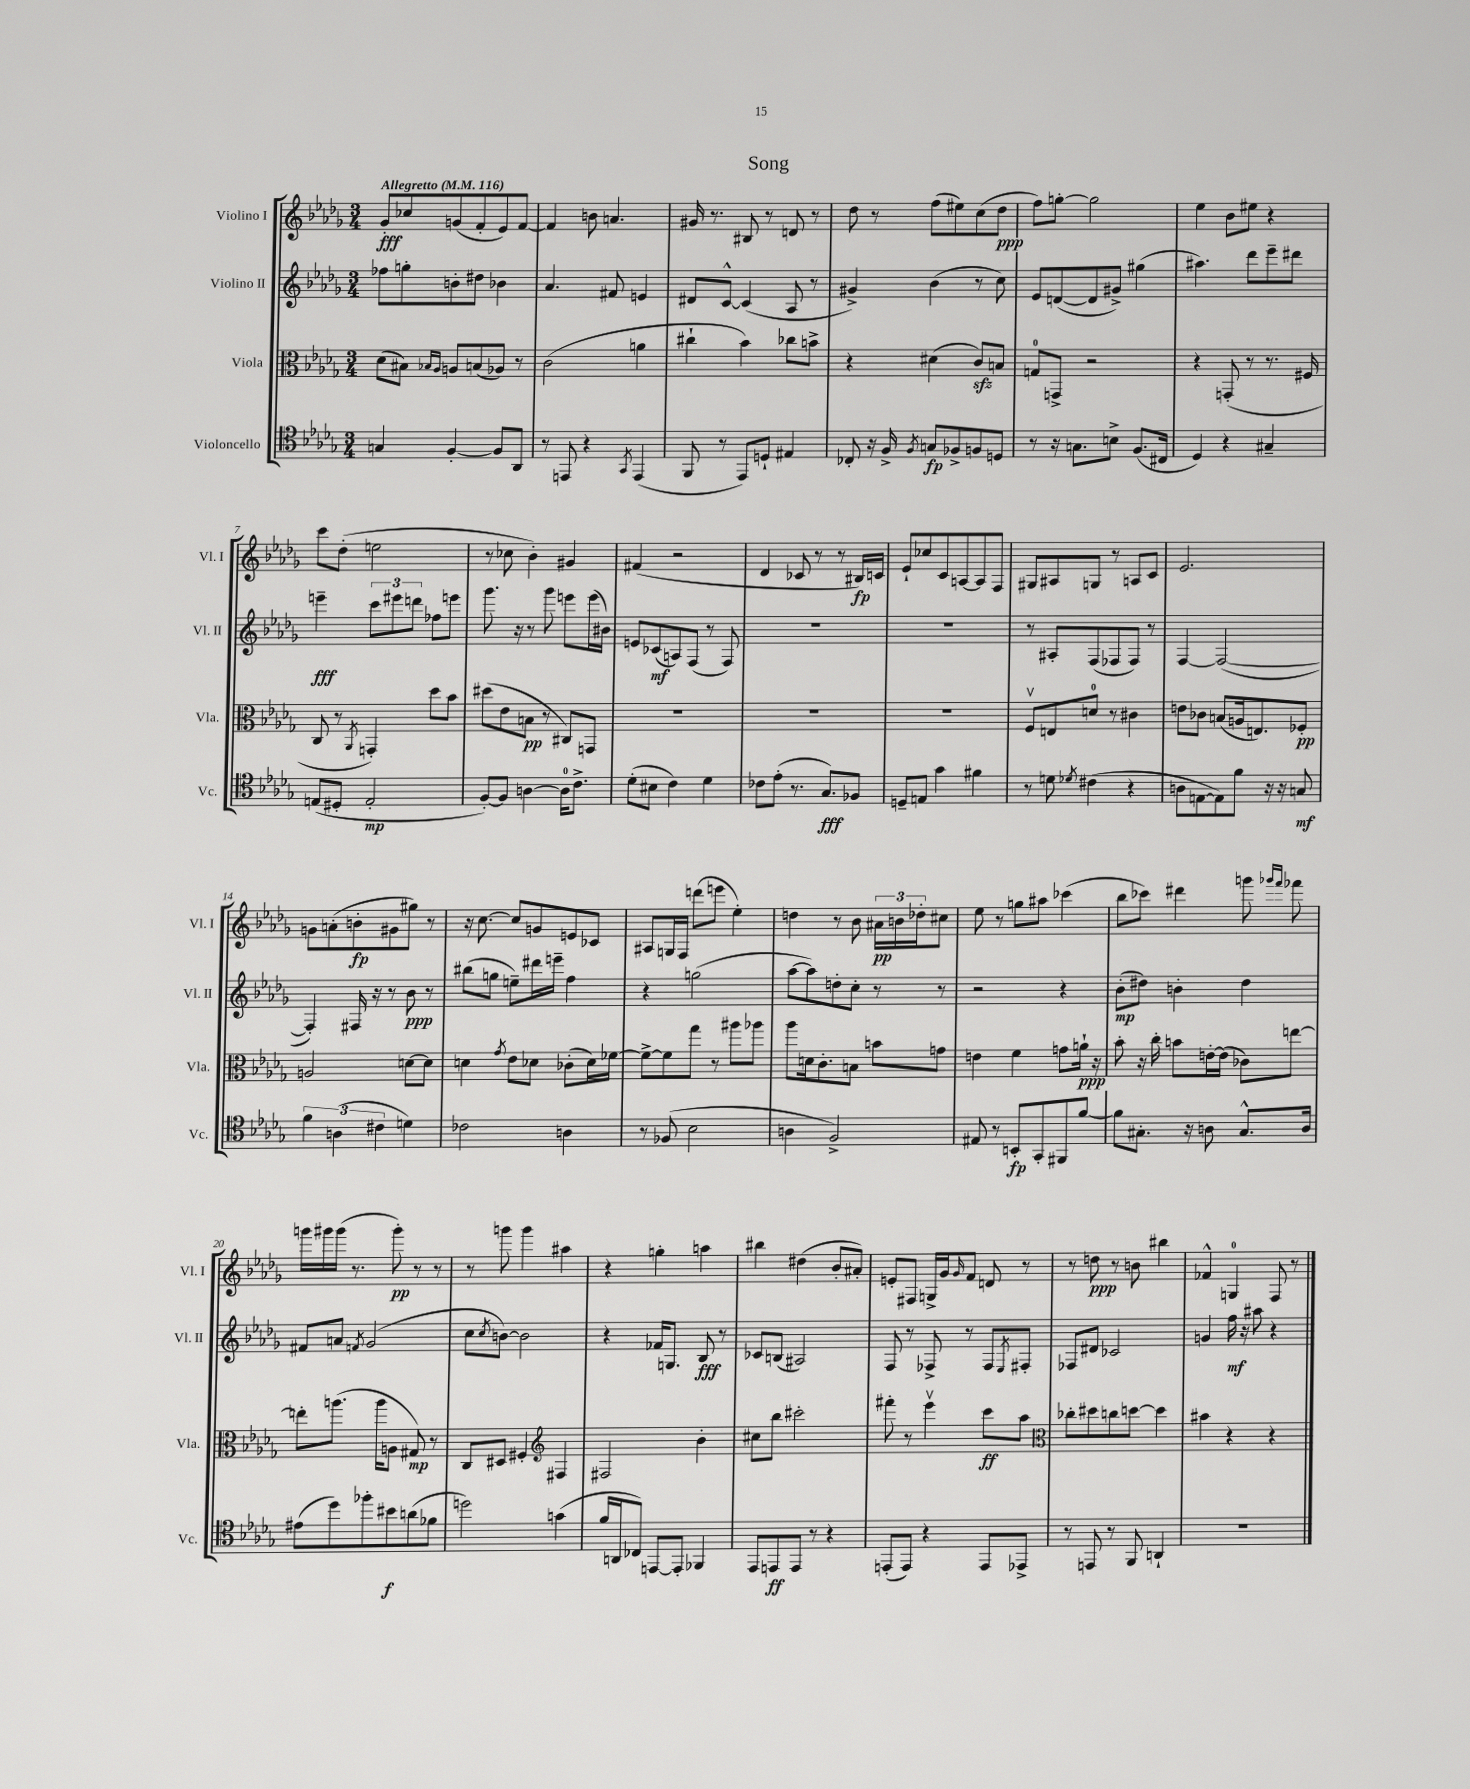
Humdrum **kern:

**kern	**dynam	**kern	**dynam	**kern	**dynam	**kern	**dynam
*part4	*part4	*part3	*part3	*part2	*part2	*part1	*part1
*staff4	*staff4	*staff3	*staff3	*staff2	*staff2	*staff1	*staff1
*I"Violoncello	*	*I"Viola	*	*I"Violino II	*	*I"Violino I	*
*I'Vc.	*	*I'Vla.	*	*I'Vl. II	*	*I'Vl. I	*
*clefC4	*	*clefC3	*	*clefG2	*	*clefG2	*
*k[b-e-a-d-g-]	*	*k[b-e-a-d-g-]	*	*k[b-e-a-d-g-]	*	*k[b-e-a-d-g-]	*
*M3/4	*	*M3/4	*	*M3/4	*	*M3/4	*
*MM116	*	*MM116	*	*MM116	*	*MM116	*
=1	=1	=1	=1	=1	=1	=1	=1
!	!	!	!	!	!	!LO:TX:a:B:t=Allegretto	!
4Gn/	.	(8d-\L	.	8ff-X\L	.	8g-'/L	fff
.	.	8B#X\J)	.	8ggn'\	.	8cc-X/	.
.	.	16qqB-X/LL	.	.	.	.	.
.	.	16qqA-/JJ	.	.	.	.	.
[4F'/	.	8An/L	.	8bn'\	.	(8gn/	.
.	.	(8Bn/	.	8dd#X\J	.	8f'/	.
8F/L]	.	8A-X/J)	.	4b-X\	.	8e-/)	.
8AA-/J	.	8r	.	.	.	[8f/J	.
=2	=2	=2	=2	=2	=2	=2	=2
8r	.	(2c\	.	4.a-/	.	4f/]	.
8EEn/	.	.	.	.	.	.	.
4r	.	.	.	.	.	8bn\	.
.	.	.	.	8f#X/	.	4.an/	.
8qGG-/	.	.	.	.	.	.	.
(4EE/	.	4an\	.	4en/	.	.	.
=3	=3	=3	=3	=3	=3	=3	=3
8FF/	.	4cc#X`\	.	8d#X/L	.	16g#X/	.
.	.	.	.	.	.	8.r	.
8r	.	.	.	[8c^^/J	.	.	.
8EE-/L)	.	4b-\)	.	(4c/]	.	8B#X/	.
8Dn`/J	.	.	.	.	.	8r	.
4E#X/	.	8cc-X\L	.	8A-/	.	8dn/	.
.	.	8bn^\J	.	8r	.	8r	.
=4	=4	=4	=4	=4	=4	=4	=4
8C-X'/	.	4r	.	4g#X^/)	.	8dd-\	.
16r	.	.	.	.	.	8r	.
16F^/	.	.	.	.	.	.	.
8qF/	.	.	.	.	.	.	.
8Gn/L	fp	(4d#X\	.	(4b-\	.	(8ff\L	.
8F-X^/	.	.	.	.	.	8ee#X\)	.
8Fn/	.	8czz/L)	.	8r	.	(8cc\	.
8Dn/J	.	8Bn/J	.	8cc\)	.	8dd-\J	ppp
=5	=5	=5	=5	=5	=5	=5	=5
8r	.	8Gn/L	.	8e-/L	.	8ff\L)	.
16r	.	8GGn^/J	.	([8dn/	.	[8ggn'\J	.
8.Gn\L	.	.	.	.	.	.	.
.	.	2r	.	8d/]	.	2gg\]	.
8Bn^\J	.	.	.	8g#X^/J)	.	.	.
(8.F/L	.	.	.	(4gg#X\	.	.	.
16C#X/Jk	.	.	.	.	.	.	.
=6	=6	=6	=6	=6	=6	=6	=6
4D-/)	.	4r	.	4.aa#X\)	.	4ee-\	.
4r	.	(8GGn'/	.	.	.	8b-\L	.
.	.	8r	.	8ddd-\L	.	8ee#X\J	.
4G#X~/	.	8.r	.	8eee-~\	.	4r	.
.	.	.	.	8ddd#X\J	.	.	.
.	.	16F#X/	.	.	.	.	.
!!LO:LB:g=z
=7	=7	=7	=7	=7	=7	=7	=7
(8En/L	.	8C/	.	4eeen~\	fff	8ccc\L	.
8D#X'/J	.	8r	.	.	.	(8dd-'\J	.
.	.	8qAA-/	.	.	.	.	.
2E'/	mp	4GGn'/)	.	12ccc\L	.	2een\	.
.	.	.	.	12eee#X\	.	.	.
.	.	.	.	12dddn\J	.	.	.
.	.	8dd-\L	.	8ff-X\L	.	.	.
.	.	8b-\J	.	8eeen\J	.	.	.
=8	=8	=8	=8	=8	=8	=8	=8
[8F'/L)	.	(8dd#X\L	.	8.ggg-\	.	8r	.
8F/J]	.	8e-\	.	.	.	8cc-X\	.
.	.	.	.	16r	.	.	.
[4An\	.	8Bn\J	pp	8r	.	4b-'\)	.
.	.	8r	.	8ggg-\	.	.	.
16A\KL]	.	8C#X/L)	.	8eeen\L	.	4g#X/	.
8.c^\J	.	.	.	.	.	.	.
.	.	8GGn/J	.	(16eee\L	.	.	.
.	.	.	.	16b#X\JJ)	.	.	.
=9	=9	=9	=9	=9	=9	=9	=9
(8d-'\L	.	2.r	.	8en/L	.	(4f#X/	.
8B#X\J	.	.	.	(8c-X/	mf	.	.
4c\)	.	.	.	8An/)	.	2r	.
.	.	.	.	(8F/J	.	.	.
4d-\	.	.	.	8r	.	.	.
.	.	.	.	8F/)	.	.	.
=10	=10	=10	=10	=10	=10	=10	=10
8c-X\L	.	2.r	.	2.r	.	4d-/	.
(8e-'\J	.	.	.	.	.	.	.
8.r	.	.	.	.	.	8c-X/	.
.	.	.	.	.	.	8r	.
8.G-/L)	fff	.	.	.	.	.	.
.	.	.	.	.	.	8r	.
8F-X/J	.	.	.	.	.	16B#X/LL)	fp
.	.	.	.	.	.	16cn/JJ	.
=11	=11	=11	=11	=11	=11	=11	=11
8Dn~/L	.	2.r	.	2.r	.	8e-`/L	.
8En/J	.	.	.	.	.	8cc-X/	.
4g-\	.	.	.	.	.	8c/	.
.	.	.	.	.	.	[8An/	.
4f#X\	.	.	.	.	.	8A/]	.
.	.	.	.	.	.	8F/J	.
=12	=12	=12	=12	=12	=12	=12	=12
8r	.	8Fv/L	.	8r	.	8G#X/L	.
8dn\	.	8En/	.	8A#X'/L	.	8A#X/	.
8qd-X/	.	.	.	.	.	.	.
(4c#X\	.	8dn/J	.	(8F/	.	8Gn/J	.
.	.	8r	.	8F-X/	.	8r	.
4r	.	4c#X\	.	8F-/J)	.	8An/L	.
.	.	.	.	8r	.	8c/J	.
=13	=13	=13	=13	=13	=13	=13	=13
8An\L	.	8en\L	.	[4F/	.	2.e-/	.
[8En\	.	8c-X\J	.	.	.	.	.
8E\])	.	(8Bn/L	.	(2F/_	.	.	.
8f\J	.	16An/k	.	.	.	.	.
.	.	8.En/)	.	.	.	.	.
16r	.	.	.	.	.	.	.
16r	.	.	.	.	.	.	.
8Gn/	mf	8F-X'/J	pp	.	.	.	.
!!LO:LB:g=z
=14	=14	=14	=14	=14	=14	=14	=14
6f\	.	2An/	.	4F'/])	.	8gn\L	.
.	.	.	.	.	.	(8an'\	.
(6An\	.	.	.	.	.	.	.
.	.	.	.	16F#X/	.	8bn'\	fp
.	.	.	.	16r	.	.	.
6c#X\	.	.	.	.	.	.	.
.	.	.	.	8r	.	8g#X\	.
4dn\)	.	[8dn\L	.	8b-\	ppp	8gg#X\J)	.
.	.	8d\J]	.	8r	.	8r	.
=15	=15	=15	=15	=15	=15	=15	=15
2c-X\	.	4dn\	.	(8bb#X\L	.	16r	.
.	.	.	.	.	.	[8.cc\	.
.	.	.	.	8ggn\J	.	.	.
.	.	8qg-/	.	.	.	.	.
.	.	8e-\L	.	8een~\L)	.	8cc/L]	.
.	.	8d-X\J	.	16ddd#X\L	.	8gn/	.
.	.	.	.	16eeen~\JJ	.	.	.
4An\	.	(8c-X'\L	.	4ff\	.	8en/	.
.	.	16d-\L)	.	.	.	8c-X/J	.
.	.	[16f-X\JJ	.	.	.	.	.
=16	=16	=16	=16	=16	=16	=16	=16
8r	.	8f-^\L_	.	4r	.	8A#X/L	.
(8F-X/	.	8f-\]	.	.	.	16Gn/L	.
.	.	.	.	.	.	16F/JJ	.
2B-\	.	8gg-\J	.	(2ggn\	.	(8dddn\L	.
.	.	8r	.	.	.	8eeen\J	.
.	.	8aa#X\L	.	.	.	4ee-'\)	.
.	.	8aa-X\J	.	.	.	.	.
=17	=17	=17	=17	=17	=17	=17	=17
4An\	.	8aa-\L	.	[8aa-\L	.	4ddn\	.
.	.	16dn\k	.	8aa-\])	.	.	.
.	.	8.c'\	.	.	.	.	.
2F^/)	.	.	.	8ddn'\	.	8r	.
.	.	8Bn\J	.	8cc'\J	.	8b-\	.
.	.	8bn\L	.	8r	.	24a#X\LL	pp
.	.	.	.	.	.	24bn\	.
.	.	.	.	.	.	24dd-X'\J	.
.	.	8gn\J	.	8r	.	8cc#X\J	.
=18	=18	=18	=18	=18	=18	=18	=18
8E#X/	.	4en\	.	2r	.	8ee-\	.
8r	.	.	.	.	.	8r	.
8BBn'/L	fp	4f\	.	.	.	8ggn\L	.
8GG-'/	.	.	.	.	.	8aa#X\J	.
8FF#X/	.	8gn\L	.	4r	.	(4ccc-X\	.
[8f/J	.	16an`\Jk	ppp	.	.	.	.
.	.	16r	.	.	.	.	.
=19	=19	=19	=19	=19	=19	=19	=19
8f\L]	.	8b-'\	.	(8b-'\L	mp	8bb-\L	.
8.G#X'\J	.	16r	.	8dd#X\J)	.	8ccc-X\J)	.
.	.	16cc'\	.	.	.	.	.
.	.	8bn\L	.	4bn'\	.	4ddd#X\	.
16r	.	.	.	.	.	.	.
8An\	.	[16en'\L	.	.	.	.	.
.	.	(16e\JJ]	.	.	.	.	.
8.G#^^/L	.	8c-X\L)	.	4dd#\	.	8gggn\	.
.	.	.	.	.	.	16qqggg-X/LL	.
.	.	.	.	.	.	16qqfff/JJ	.
.	.	[8een\J	.	.	.	8fff-X\	.
16A/Jk	.	.	.	.	.	.	.
!!LO:LB:g=z
=20	=20	=20	=20	=20	=20	=20	=20
(8e#X\L	.	8een'\L]	.	8f#X/L	.	16gggn\LL	.
.	.	.	.	.	.	16ggg#X\	.
8dd-\)	.	(8.aan\J	.	8an/J	.	(16ggg#\JJ	.
.	.	.	.	.	.	8.r	.
.	.	.	.	8qfn/	.	.	.
8ff-X'\	.	.	.	(2g-/	.	.	.
.	.	16aa\KL	.	.	.	.	.
8b#X\	f	8An\J	.	.	.	8ggg#'\)	pp
(8an\	.	8G#X/)	mp	.	.	8r	.
8f-X\J	.	8r	.	.	.	8r	.
=21	=21	=21	=21	=21	=21	=21	=21
2ddn\)	.	8C/L	.	8cc\L	.	8r	.
.	.	.	.	8qcc/	.	.	.
.	.	8D#X/J	.	[8bn\J)	.	8gggn\	.
.	.	4F#X'/	.	2b\]	.	4ggg\	.
*	*	*clefG2	*	*	*	*	*
(4gn\	.	4F#X/	.	.	.	4aa#X\	.
=22	=22	=22	=22	=22	=22	=22	=22
16f/LL	.	2F#X/	.	4r	.	4r	.
16AAn/J	.	.	.	.	.	.	.
8C-X/J)	.	.	.	.	.	.	.
[8EEn/L	.	.	.	16f-X/KL	.	4ggn'\	.
.	.	.	.	8.Gn/J	.	.	.
8EE'/J]	.	.	.	.	.	.	.
4FF-X/	.	4b-'\	.	8B-/	fff	4aan\	.
.	.	.	.	8r	.	.	.
=23	=23	=23	=23	=23	=23	=23	=23
8EE-/L	.	8cc#X\L	.	8c-X/L	.	4bb#X\	.
8EEn/	ff	8bb-\J	.	(8Bn/J	.	.	.
8EE/J	.	2ccc#X'\	.	2A#X/)	.	(4dd#X\	.
8r	.	.	.	.	.	.	.
4r	.	.	.	.	.	8b-'/L	.
.	.	.	.	.	.	8a#X'/J)	.
=24	=24	=24	=24	=24	=24	=24	=24
(8EEn'/L	.	8fff#X'\	.	8F/	.	8en'/L	.
8EE/J)	.	8r	.	8r	.	8F#X/J	.
4r	.	4eee-v\	.	8F-X^/	.	16Gn^/LL	.
.	.	.	.	.	.	16g-/J	.
.	.	.	.	.	.	16qqg-/	.
.	.	.	.	8r	.	8f/J	.
8EE/L	.	8ccc\L	ff	8F-/L	.	8dn/	.
.	.	.	.	8qE-/	.	.	.
8EE-X^/J	.	8aa-\J	.	8F#X'/J	.	8r	.
=25	=25	=25	=25	=25	=25	=25	=25
*	*	*clefC3	*	*	*	*	*
8r	.	8cc-X'\L	.	8F-X/L	.	8r	.
8EEn/	.	8dd#X\	.	8d#X/J	.	8ddn\	ppp
8r	.	8ccn\	.	2c-X/	.	8r	.
8FF/	.	[8ddn\J	.	.	.	8bn\	.
4AAn`/	.	4dd\]	.	.	.	4bb#X\	.
=26	=26	=26	=26	=26	=26	=26	=26
2.r	.	4b#X\	.	4gn/	.	4f-X^^/	.
.	.	4r	.	16ff\	mf	4Gn/	.
.	.	.	.	16r	.	.	.
.	.	.	.	8aa#X\	.	.	.
.	.	4r	.	4r	.	8F/	.
.	.	.	.	.	.	8r	.
==	==	==	==	==	==	==	==
*-	*-	*-	*-	*-	*-	*-	*-
